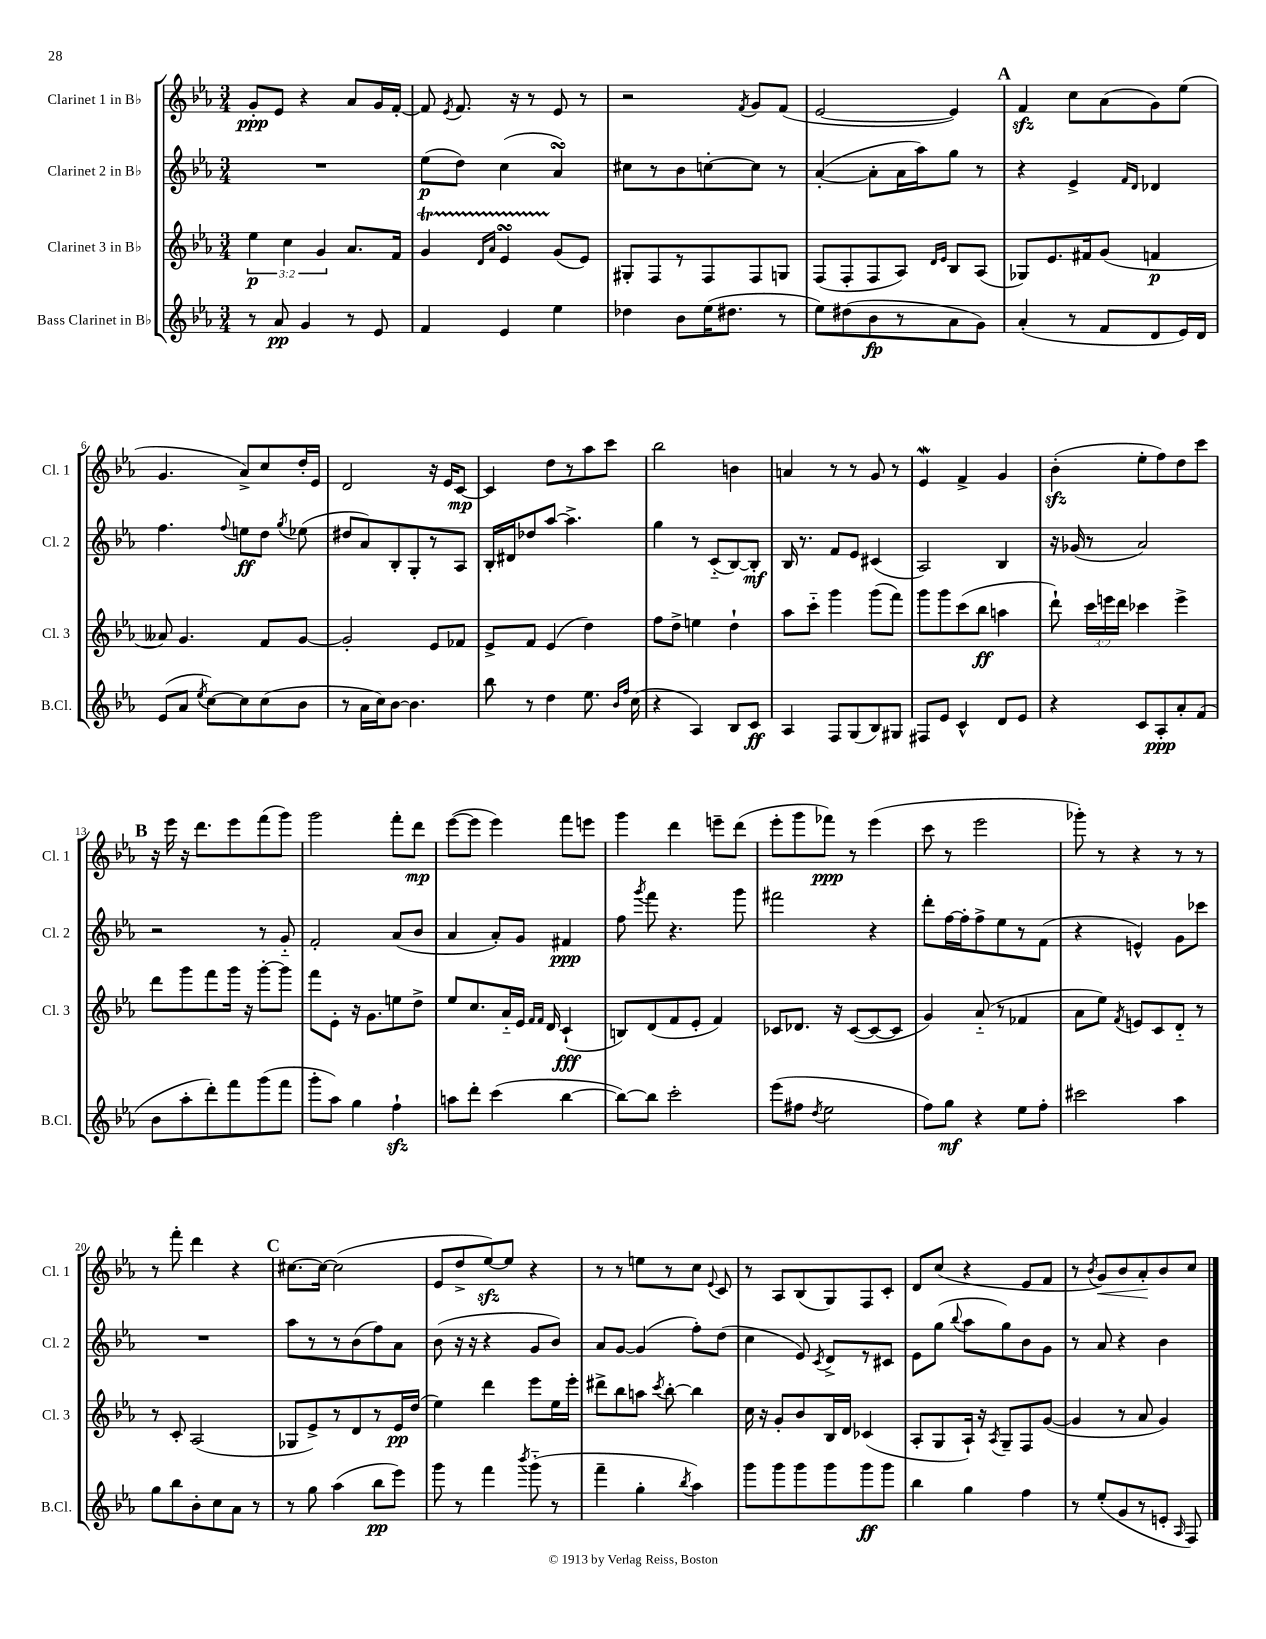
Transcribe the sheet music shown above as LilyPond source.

<<
\new StaffGroup <<
\new Staff = "s0" \with { instrumentName = "Clarinet 1 in Bb" shortInstrumentName = "Cl. 1" } {
    \clef treble \key ees \major \numericTimeSignature \time 3/4
    \autoBeamOff g'8[-.\ppp ees'8] r4 aes'8[ g'16 f'16]~-. |
    f'8 \acciaccatura { ees'8 } f'8. r16 r8 ees'8 r8 |
    r2 \acciaccatura { f'8 } g'8[ f'8]( |
    ees'2~ ees'4) |
    \mark \markup { \bold "A" } f'4\sfz c''8[ aes'8( g'8) ees''8]( |
    g'4. aes'8[->) c''8 d''16-. ees'16] |
    d'2 r16 ees'16[ c'8]~\mp |
    c'4 d''8[ r8 aes''8 c'''8] |
    bes''2 b'4 |
    a'4 r8 r8 g'8 r8 |
    ees'4\mordent f'4-> g'4 |
    bes'4-.\sfz( ees''8[-. f''8) d''8 c'''8] |
    \mark \markup { \bold "B" } r16 ees'''16 r16 d'''8.[ ees'''8 f'''8( g'''8]) |
    g'''2 f'''8[-. d'''8]\mp |
    ees'''8[~( ees'''8] ees'''4) f'''8[ e'''8] |
    g'''4 d'''4 e'''8[-- d'''8]( |
    ees'''8[-. g'''8 fes'''8]\ppp) r8 ees'''4( |
    c'''8 r8 ees'''2 |
    ges'''8-.) r8 r4 r8 r8 |
    r8 f'''8-. d'''4 r4 |
    \mark \markup { \bold "C" } cis''8.[~ cis''16]~ cis''2( |
    ees'8[ d''8-> ees''8~\sfz) ees''8] r4 |
    r8 r8 e''8[ r8 c''8] \appoggiatura { ees'8 } c'8 |
    r8 aes8[ bes8( g8) f8 c'8]-. |
    d'8[ c''8]( r4 ees'8[ f'8] |
    r8 \acciaccatura { bes'8 } g'8[\<) bes'8 aes'8-.\! bes'8 c''8] \bar "|." |
}
\new Staff = "s1" \with { instrumentName = "Clarinet 2 in Bb" shortInstrumentName = "Cl. 2" } {
    \clef treble \key ees \major \numericTimeSignature \time 3/4
    \autoBeamOff R2. |
    ees''8[\p( d''8]) c''4( aes'4\turn) |
    cis''8[ r8 bes'8 c''8~-. c''8] r8 |
    aes'4~-.( aes'8[-. aes'16 aes''16) g''8] r8 |
    \mark \markup { \bold "A" } r4 ees'4-> \grace { f'16[ d'16] } des'4 |
    f''4. \appoggiatura { f''8 } e''8[\ff d''8] \acciaccatura { g''8 } ees''8( |
    dis''8[ aes'8) bes8-. g8-. r8 aes8] |
    bes16[-. dis'16 des''8 aes''8]~ aes''4.-> |
    g''4 r8 c'8[-_( bes8~) bes8]-.\mf |
    bes16 r8. f'8[ ees'8] cis'4( |
    aes2) bes4 |
    r16 ges'16( r8 aes'2) |
    \mark \markup { \bold "B" } r2 r8 g'8-_ |
    f'2-. aes'8[( bes'8] |
    aes'4 aes'8[-.) g'8] fis'4\ppp |
    f''8 \acciaccatura { g'''8 } f'''8 r4. g'''8 |
    fis'''2 r4 |
    d'''8[-. f''16~ f''16-. f''8-> ees''8 r8 f'8]( |
    r4 e'4-^) g'8[ ces'''8] |
    R2. |
    \mark \markup { \bold "C" } aes''8[ r8 r8 bes'8( f''8) aes'8] |
    bes'8( r16 r16 r4 g'8[ bes'8]) |
    aes'8[ g'8]~ g'4( f''8[-.) d''8]( |
    c''4 ees'8) \acciaccatura { c'8 } d'8[-> r8 cis'8] |
    ees'8[ g''8]( \appoggiatura { bes''8 } aes''8[ g''8) bes'8 g'8] |
    r8 aes'8 r4 bes'4 \bar "|." |
}
\new Staff = "s2" \with { instrumentName = "Clarinet 3 in Bb" shortInstrumentName = "Cl. 3" } {
    \clef treble \key ees \major \numericTimeSignature \time 3/4 \override Staff.TupletNumber.text = #tuplet-number::calc-fraction-text
    \autoBeamOff \tuplet 3/2 { ees''4\p c''4 g'4 } aes'8.[ f'16] |
    g'4\startTrillSpan \grace { d'16[ aes'16] } ees'4\turn g'8[\stopTrillSpan( ees'8]) |
    gis8[-. f8 r8 f8 f8 g8] |
    f8[( f8-. f8 aes8]) \grace { d'16[ ees'16] } bes8[ aes8]( |
    \mark \markup { \bold "A" } ges8[) ees'8. fis'16 g'8]( f'4\p |
    aeses'8) g'4. f'8[ g'8]~ |
    g'2-. ees'8[ fes'8] |
    ees'8[-> f'8] ees'4( d''4) |
    f''8[ d''8]-> e''4 d''4-! |
    aes''8[ c'''8]-_ g'''4 g'''8[( f'''8]) |
    g'''8[ g'''8 c'''8( bes''8]\ff a''4 |
    d'''8-!) \tuplet 3/2 { c'''16[ e'''16 d'''16] } ces'''4 e'''4-> |
    \mark \markup { \bold "B" } d'''8[ g'''8 f'''8 g'''16] r16 g'''8[~-. g'''8] |
    f'''8[ ees'8]-. r16 g'8.[ e''8 d''8]-> |
    ees''8[ c''8. aes'16-_ ees'16] \grace { f'16[ f'16] } d'16 c'4-!\fff( |
    b8[) d'8( f'8 ees'8]-. f'4) |
    ces'8[ des'8.] r16 ces'8[~( ces'8~ ces'8] |
    g'4) aes'8-_( r8 fes'4 |
    aes'8[ ees''8]) \acciaccatura { f'8 } e'8[ c'8 d'8]-_ r8 |
    r8 c'8-. aes2( |
    \mark \markup { \bold "C" } ges8[ ees'8->) r8 d'8 r8 ees'16\pp d''16]( |
    ees''4) d'''4 ees'''8[ ees''16 ees'''16]-. |
    dis'''8[-> bes''8 a''8] \acciaccatura { c'''8 } bes''8~-. bes''4 |
    c''16 r16 g'8[-. bes'8 bes16 d'16] ces'4( |
    aes8[-. g8 aes16]-!) r16 \acciaccatura { aes8 } g8[-- f8 g'8]~( |
    g'4 r8 aes'8 g'4) \bar "|." |
}
\new Staff = "s3" \with { instrumentName = "Bass Clarinet in Bb" shortInstrumentName = "B.Cl." } {
    \clef treble \key ees \major \numericTimeSignature \time 3/4
    \autoBeamOff r8 aes'8\pp g'4 r8 ees'8 |
    f'4 ees'4 ees''4 |
    des''4 bes'8[ ees''16( dis''8.] r8 |
    ees''8[) dis''8( bes'8\fp r8 aes'8 g'8]) |
    \mark \markup { \bold "A" } aes'4-.( r8 f'8[ d'8 ees'16) d'16] |
    ees'8[( aes'8] \acciaccatura { ees''8 } c''8[~) c''8 c''8( bes'8] |
    r8 aes'16[ c''16) bes'8]~ bes'4. |
    bes''8 r8 d''4 ees''8. \grace { bes'16[ f''16] } c''16( |
    r4 aes4) bes8[ c'8]\ff |
    aes4 f8[ g8( bes8) gis8] |
    fis8[ ees'8] c'4-^ d'8[ ees'8] |
    r4 c'8[ aes8-.\ppp aes'8-. f'8]( |
    \mark \markup { \bold "B" } bes'8[ aes''8-. d'''8-.) f'''8 g'''8( f'''8] |
    g'''8[-. aes''8]) g''4 f''4-!\sfz |
    a''8[ d'''8]-. c'''4( bes''4~ |
    bes''8[~) bes''8] c'''2-. |
    ees'''8[( fis''8] \acciaccatura { d''8 } ees''2 |
    f''8[) g''8]\mf r4 ees''8[ f''8]-. |
    cis'''2 aes''4 |
    g''8[ bes''8 bes'8-. c''8 aes'8] r8 |
    \mark \markup { \bold "C" } r8 g''8 aes''4( bes''8[\pp ees'''8]) |
    g'''8 r8 f'''4 \acciaccatura { bes'''8 } g'''8-_( r8 |
    f'''4-- g''4-. \acciaccatura { bes''8 } aes''4) |
    g'''8[ g'''8 g'''8 g'''8 g'''8\ff g'''8] |
    bes''4 g''4 f''4 |
    r8 ees''8[-.( g'8 r8 e'8]-. \grace { aes16 } f8) \bar "|." |
}
>>
>>
